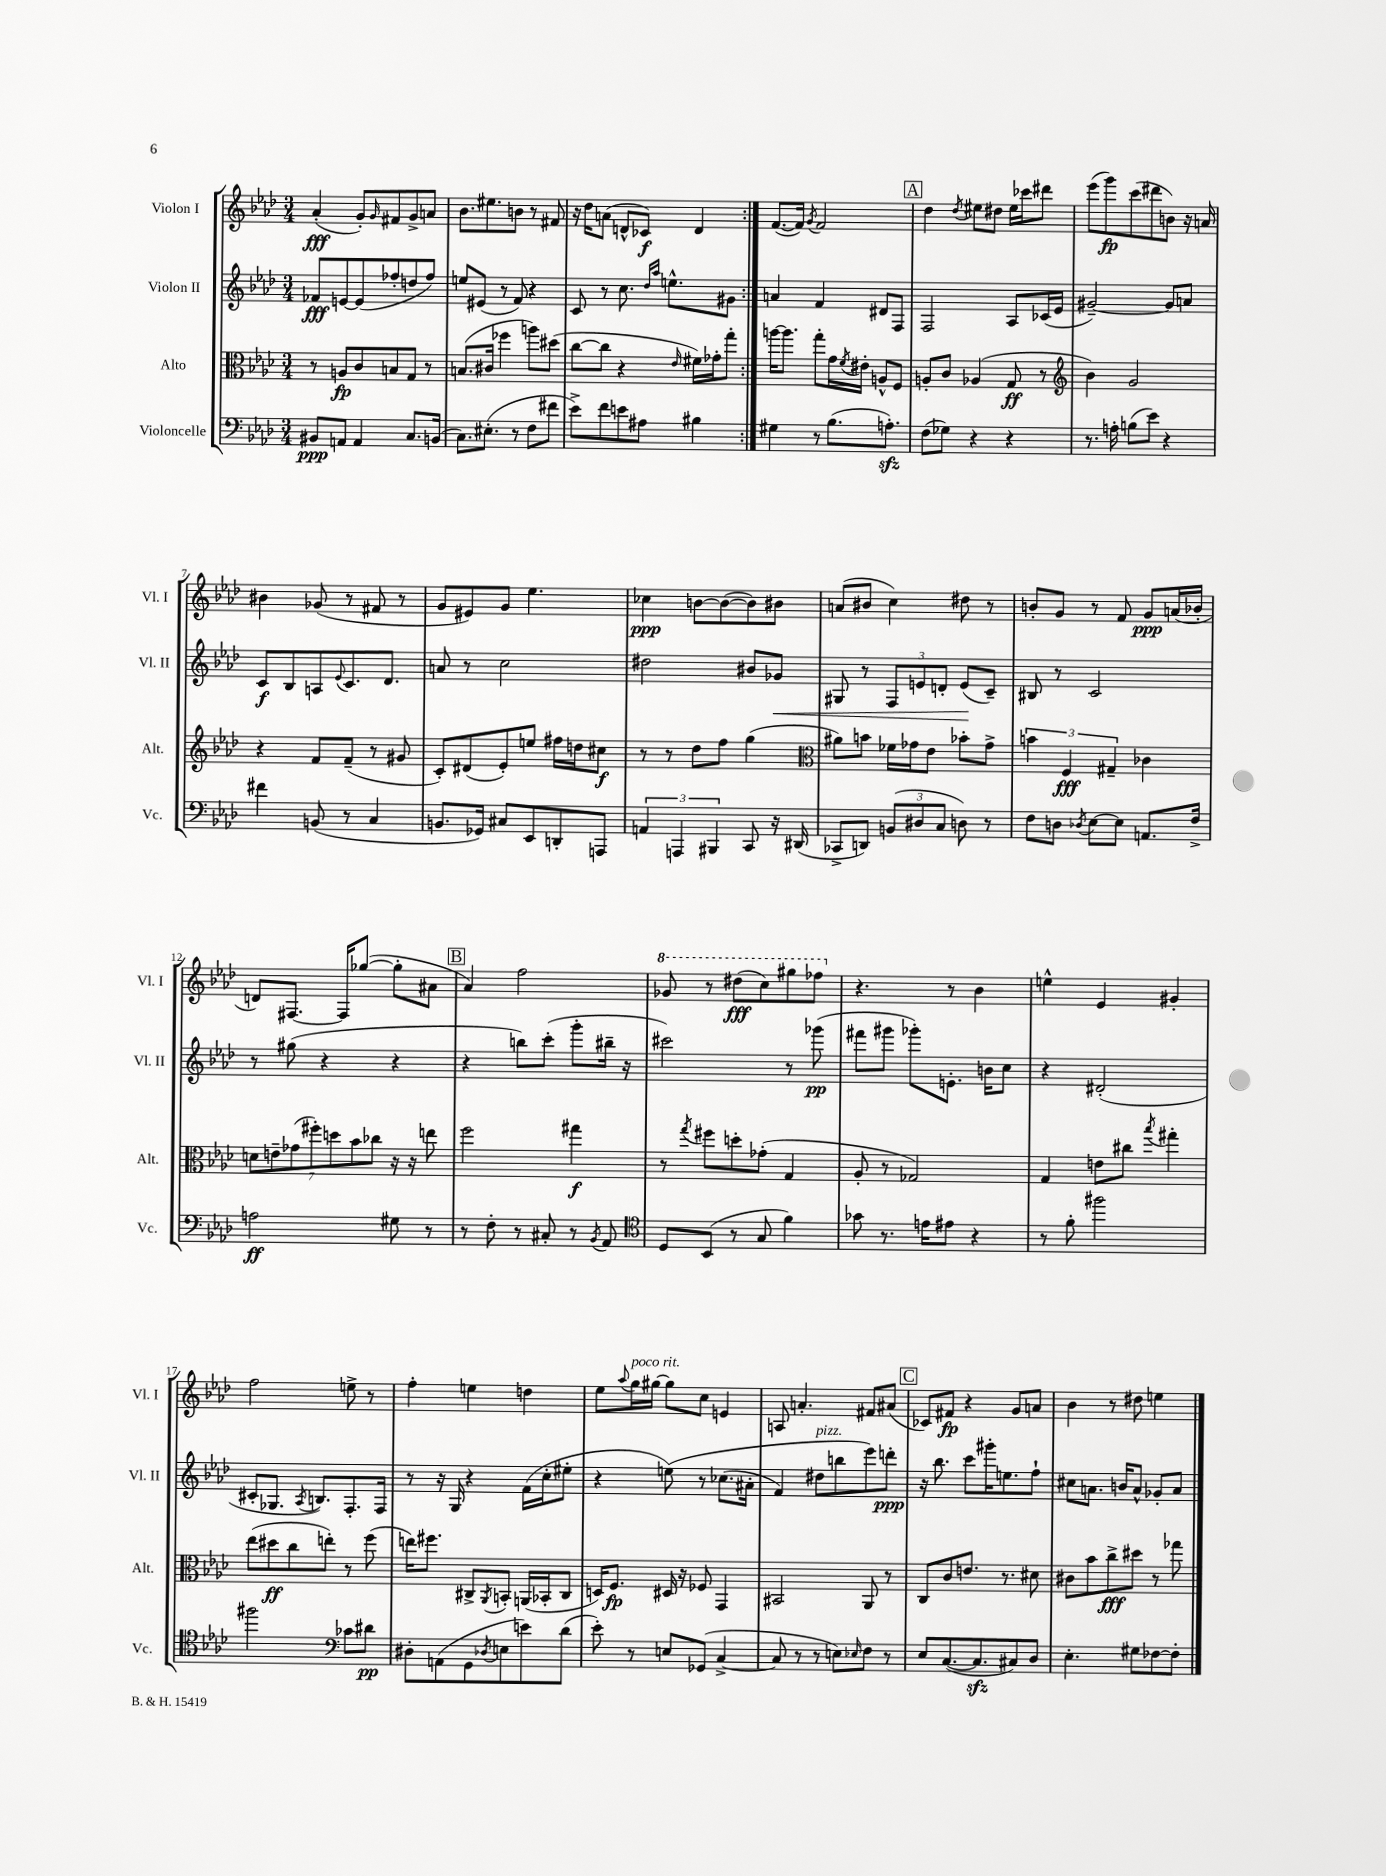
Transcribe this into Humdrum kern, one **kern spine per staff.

**kern	**kern	**kern	**kern
*staff4	*staff3	*staff2	*staff1
*clefF4	*clefC3	*clefG2	*clefG2
*k[b-e-a-d-]	*k[b-e-a-d-]	*k[b-e-a-d-]	*k[b-e-a-d-]
*M3/4	*M3/4	*M3/4	*M3/4
8BB#/L	8r	8f-/L	(4a-'/
8AA/J	8A/L	[8e/	.
4AA/	8c/	(8e/]	8g'/L)
.	.	.	16qqg/
.	8B/	8ff-'/	8f#/
8.C/L	8G/J	8dd/	8g^/
.	8r	8ff-/J)	8a/J
(16BB/Jk	.	.	.
=	=	=	=
8.C\L)	(8.B/L	8ee/L	8.b-\L
.	.	(8e#/J	.
(8.E#'\J	16c#/Jk	.	8.ee#\
.	4ff-\	8r	.
8r	.	8f/)	8b\J
8F\L	8aa\L)	4r	8r
8f#\J	(8dd#\J	.	8f#/
=	=	=	=
8e-^\L)	[8cc\L	8c/	16r
.	.	.	16dd-\LK
8f\	8cc\]J	8r	(8a\J
8e\	4r	8.cc\	8d^^/L
8A#\J	.	.	8c-/J)
.	.	16qqdd-/LL	.
.	.	16qqaa-/JJ	.
.	.	8.ee^^\L	.
.	16qqe-/	.	.
4B#\	16f#\LL)	.	4d/
.	16g-'\J	.	.
.	8gg'\J	8g#\J	.
=:|!	=:|!	=:|!	=:|!
4G#\	[16aa\LK	4a/	([8.f/L
.	8.aa\]J	.	.
.	.	.	16f/]Jk)
.	.	.	8qg/
8r	8gg'\L	4f/	2f/
(8.B-\L	16g\L	.	.
.	8qf/	.	.
.	16e#'\JJ	.	.
.	8A^^/L	8d#/L	.
8.A'\J)	.	.	.
.	8F/J	8F/J	.
=	=	=	=
(8F\L	8A'/L	2F/	4dd-\
8G-\J)	8c/J	.	.
.	.	.	8qdd-/
4r	(4A-/	.	8ee#\L
.	.	.	8dd#\J
4r	8G/	8A-/L	16ee#\LL
.	.	.	16ccc-\J
.	8r	(16c-/L	8ddd#\J
.	.	16e-/JJ	.
=	=	=	=
*	*clefG2	*	*
8.r	4b-\)	[2g#~/)	(8eee-\L
.	.	.	8ggg\)
16A'\	.	.	.
(8B\L	2g/	.	(8ccc\
8e-\J)	.	.	8ddd#\
4r	.	8g#/]L	8b\J)
.	.	8a/J	16r
.	.	.	16a/
=	=	=	=
4f#\	4r	8c/L	4b#\
.	.	8B-/	.
(8BB/	8f/L	8A/	(8g-/
.	.	8qqe-/	.
8r	(8f~/J	8.c/	8r
4C/	8r	.	8f#/
.	.	8.d-/J	.
.	8g#/	.	8r
=	=	=	=
8.BB/L	8c'/L)	8a/	8g/L
.	(8d#/	8r	8e#/)
16GG-/Jk)	.	.	.
8C#/L	8e-'/)	2cc\	8g/J
8EE-/	8ee/J	.	4.ee-\
8DD'/	16ff#\LL	.	.
.	16dd\J	.	.
8AAA/J	8cc#\J	.	.
=	=	=	=
6AA/	8r	2dd#\	4cc-\
.	8r	.	.
6AAA/	.	.	.
.	8dd-\L	.	[8b\L
6BBB#/	.	.	.
.	8ff\J	.	(8b\_
8CC/	(4gg\	8b#/L	8b\])
16r	.	8g-/J	8b#\J
(16DD#/	.	.	.
=	=	=	=
*	*clefC3	*	*
8CC-^/L	8a#\L)	8G#/	(8a/L
8DD/J)	8b\J	8r	8b#/J
(12BB/L	16f-\LL	12F/L	4cc\)
.	16g-\J	.	.
12D#/	.	12e/	.
.	8e-\J	.	.
12C/J	.	12d'/J	.
8D\)	8b-'\L	(8e/L	8dd#\
8r	8g-^\J	8c~/J)	8r
=	=	=	=
8F\L	6b\	8B#/	8b'/L
8D\J	.	8r	8g/J
.	6F/	.	.
8qD-/	.	.	.
[8E-\L	.	2c/	8r
.	6G#~/	.	.
8E-\]J	.	.	8f/
8.AA/L	4c-\	.	8g/L
.	.	.	(16a/L
16F^/Jk	.	.	16b-'/JJ
=	=	=	=
2A\	14d\L	8r	8d/L)
.	14e~\	.	.
.	.	(8gg#\	[8.F#/J
.	(14g-\	.	.
.	14ff#'\)	.	.
.	.	4r	.
.	14dd\	.	.
.	.	.	16F#/]LK
.	14b-\	.	.
.	.	.	([8gg-/J
.	14cc-\J	.	.
8G#\	16r	4r	8gg-'\]L
.	16r	.	.
8r	8ee\	.	8a#\J
=	=	=	=
8r	2ff\	4r	4a-/)
8F'\	.	.	.
8r	.	8bb\L)	2ff\
8C#'/	.	(8ccc'\J	.
8r	4gg#\	8ggg'\L	.
8qBB-/	.	.	.
8AA-/	.	16bb#~\Jk	.
.	.	16r	.
=	=	=	=
*clefC4	*	*	*
8D-/L	8r	2ccc#\)	8gg-/
.	8qgg/	.	.
(8BB-/J	8ff#\L	.	8r
8r	8dd'\	.	(8ddd#\L
8G/	(8g-'\J	.	8ccc\)
4f\)	4G/	8r	8ggg#\
.	.	(8ggg-\	8fff-\J
=	=	=	=
8g-\	8A-'/	8fff#\L	4.r
8.r	8r	8ggg#\J	.
.	2G-/)	8ggg-'\L)	.
16e\LK	.	.	.
8e#\J	.	8.e'\J	8r
4r	.	.	4b-\
.	.	16b\LK	.
.	.	8cc\J	.
=	=	=	=
8r	4G/	4r	4ee^^\
8f'\	.	.	.
2ff#\	8e\L	(2d#'/	4e-/
.	8cc#\J	.	.
.	8qbb-/	.	.
.	4gg#'\	.	4g#'/
=	=	=	=
2ff#\	(8ee-\L	8c#'/L	2ff\
.	8dd#\	8.G-/J	.
.	8cc\	.	.
.	.	8qA-/	.
.	.	8.B/L)	.
.	8ee'\J)	.	.
*clefF4	*	*	*
8c-\L	8r	8.F'/	8ee^\
8d#\J	(8ff\	.	8r
.	.	16F/Jk	.
=	=	=	=
8D#'\L	16ee\LK)	8r	4ff'\
.	8.ff#\J	.	.
(8AA\	.	16r	.
.	.	16G/	.
8GG\	8C#^/L	4r	4ee\
8qD-/	8qAA-/	.	.
8E\	8BB'/J	.	.
8e\)	(16AA/LL	(16f\LL	4dd\
.	16BB-'/J	16cc'\J	.
(8d-\J	8C#/J	8ee#'\J	.
=	=	=	=
8e-'\)	16D/LK)	4r	8ee-\L
.	8.F/J	.	.
.	.	.	8qqaa-/
8r	.	.	16gg\L
.	.	.	[16gg#\JJ
8E/L	16D#/	&(8ee\)	8gg#\]L
.	16r	.	.
(8GG-/J	8F-/	8r	8cc\J
[4C^/	4GG/	(8.cc-\L	4e/
.	.	16a#'\Jk	.
=	=	=	=
8C/]	2BB#/	4f/)	8A/
8r	.	.	4.a'/
8r	.	8dd#\L	.
8E\L)	.	8bb\	.
16qqE-/	.	.	.
8F\J	8AA-/	8eee-\&)	8f#/L
8r	8r	8ddd'\J	(8a#/J
=	=	=	=
8E-/L	8C/L	16r	8c-/L)
.	.	8.bb-\	.
([8.C/	8c/	.	8f#/J
.	8.e/J	8ccc\L	4r
8.C/]	.	.	.
.	.	16ggg#'\K	.
.	8.r	8.ee\	.
8C#/)	.	.	8g/L
8D-/J	8d#\	8ff`\J	8a/J
=	=	=	=
4.E-'\	8c#\L	8cc#\L	4b-\
.	8b-\	8.a\J	.
.	8cc^\	.	8r
.	.	16b/LK	.
8G#\L	8dd#\J	8a^^/J	8dd#\
[8F-\	8r	8g-'/L	4ee\
8F-'\]J	8gg-\	8a/J	.
==	==	==	==
*-	*-	*-	*-
